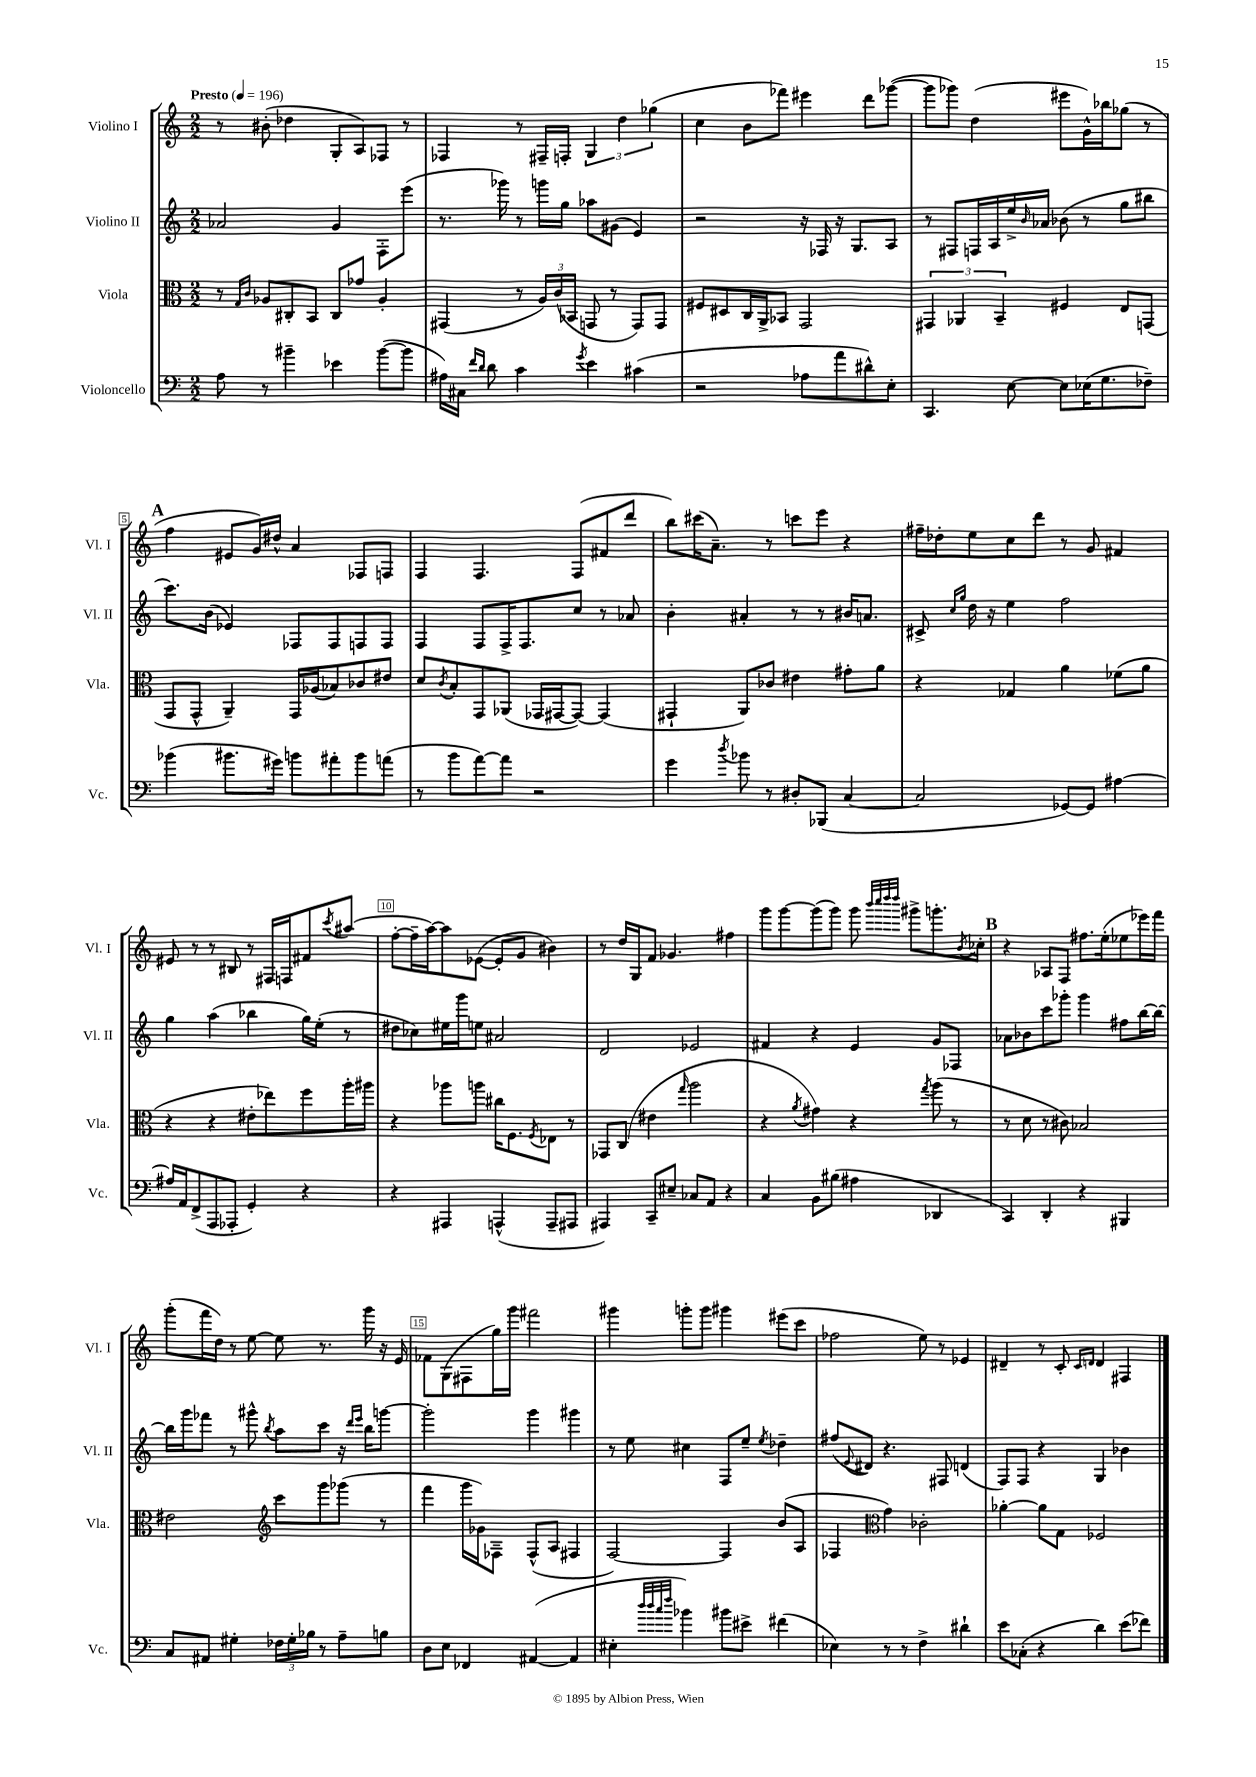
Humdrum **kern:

**kern	**kern	**kern	**kern
*staff4	*staff3	*staff2	*staff1
*clefF4	*clefC3	*clefG2	*clefG2
*k[]	*k[]	*k[]	*k[]
*M2/2	*M2/2	*M2/2	*M2/2
*MM196	*MM196	*MM196	*MM196
8A\	8r	2a-/	8r
.	16qqG/LL	.	.
.	16qqc/JJ	.	.
8r	8A-/L	.	(8b#'\
4b#~\	8C#'/	.	4dd-\
.	8BB/J	.	.
4e-\	8C#/L	4g/	8G'/L
.	8g-/J	.	8A/)
([8b#\L	4A-'/	8F'\L	8F-/J
8b#\]J	.	(8eee\J	8r
=	=	=	=
16A#\LL)	(4GG#/	8.r	4F-/
16C#\JJ	.	.	.
16qqf/LL	.	.	.
16qqd/JJ	.	.	.
8d\	.	.	.
.	.	16ggg-\)	.
4c\	8r	8r	8r
.	24A/LL)	16ggg\LL	16F#~/LL
.	(24c/	.	.
.	.	16gg\JJ	16F'/JJ
.	24BB-/JJ	.	.
8qg/	.	.	.
4e\	8GG/	8aa-\L	6G/
.	8r	(8g#\J	.
.	.	.	6dd\
(4c#\	8GG/L)	4e/)	.
.	.	.	(6gg-\
.	8GG/J	.	.
=	=	=	=
2r	8F#/L	2r	4cc\
.	8D#/	.	.
.	16C/L	.	8b\L
.	16AA^/J	.	.
.	8BB-/J	.	8fff-\J)
8A-\L	2GG/	16r	4eee#\
.	.	16F-/	.
8a\	.	16r	.
.	.	8.G/L	.
8d#^^\)	.	.	8ddd\L
8E'\J	.	8A/J	([8ggg-\J
=	=	=	=
4.CC/	6GG#/	8r	8ggg-\]L
.	.	8F#/L	8ggg-\J)
.	6AA-/	.	.
.	.	16F/L	(4dd\
.	.	16A/	.
.	6BB~/	.	.
[8E\	.	16ee^/	.
.	.	16qqb/	.
.	.	16a-/JJ	.
8E\]L	4F#/	(8b-\	8eee#\L
(16E-\K	.	8r	16g^^\L)
8.G\	.	.	16bb-\J
.	8E/L	8gg\L	(8gg-\J
8F-~\J)	(8GG/J	8bb#\J	8r
=	=	=	=
(4b-\	8GG/L	8.ccc\L)	4ff\
.	8GG^^/J	.	.
.	.	(16b\Jk	.
8.b#\L	4AA~/)	4e-/)	8e#/L
.	.	.	16g/L)
16g#\Jk)	.	.	16dd#^^/JJ
8b\L	16GG/LL	8F-/L	4a/
.	(16A-/J	.	.
8a#'\	8B-/)	8F-/	.
8b\	8c-/	8F/	8F-/L
(8a\J	8e#/J	8F/J	8F/J
=	=	=	=
8r	8d/L	4F/	4F/
.	8qc/	.	.
8b\L	8B'/	.	.
[8a\)	8GG/	8F/L	4.F/
8a\]J	(8AA-/J	16F^/K	.
.	.	8.F/	.
2r	16GG-/LL	.	.
.	[16GG#/J	.	.
.	8GG#/_J)	8cc/J	(8F/L
.	(4GG#/]	8r	8f#/
.	.	8a-/	8ddd/J
=	=	=	=
4g\	4GG#`/	4b'\	8bb\L)
.	.	.	(16ccc#\K
.	.	.	8.a~\J)
8qdd/	.	.	.
8b-\	8AA/L)	4a#'/	.
8r	8c-/J	.	8r
8D#'/L	4e#\	8r	8ccc\L
(8BBB-/J	.	8r	8eee\J
[4C/	8g#'\L	16b#/LK	4r
.	.	8.a/J	.
.	8a\J	.	.
=	=	=	=
2C/]	4r	8c#^/	16ff#~\LL
.	.	.	16dd-'\J
.	.	16qqcc/LL	.
.	.	16qqgg/JJ	.
.	.	16dd\	8ee\
.	.	16r	.
.	4G-/	4ee\	8cc\
.	.	.	8ddd\J
[8GG-/L)	4a\	2ff\	8r
8GG-/]J	.	.	8g/
[4A#\	(8f-\L	.	4f#/
.	8a\J	.	.
=	=	=	=
16A#/]LL	4r	4gg\	8e#/
16AA/J	.	.	.
(8FF^/	.	.	8r
8AAA/	4r	(4aa\	8r
8AAA-'/J	.	.	8B#/
4GG'/)	8e#'\L	4bb-\	8r
.	8ee-\)	.	16F#/LL
.	.	.	16F/J
4r	8ff\	16gg\LL)	8f#/
.	.	(16ee'\JJ	.
.	.	.	8qccc/
.	16aa'\L	8r	(8aa#/J
.	16aa#\JJ	.	.
=	=	=	=
4r	4r	8dd#\L	[8ff'\L
.	.	8cc-\)	16ff~\]L
.	.	.	[16aa\J)
4AAA#/	8aa-\L	16ee#\L	8aa\]
.	.	16ggg\J	.
.	8aa\J	8ee\J	([8e-\J
(4AAA^^/	16cc#\LK	2a#/	8e-'/]L
.	8.F\	.	.
.	.	.	8g/J
.	8qF/	.	.
8AAA~/L	8E-\J	.	4b#\)
8AAA#/J	8r	.	.
=	=	=	=
4AAA#/)	8GG-/L	2d/	8r
.	(8C/J	.	16dd/LL
.	.	.	16G/J
8CC~/L	4e#\	.	8f/J
8E#~/J	.	.	4.g-/
.	16qqgg/	.	.
8C-/L	2aa\	2e-/	.
8AA/J	.	.	.
4r	.	.	4ff#\
=	=	=	=
4C/	4r	4f#/	8ggg\L
.	.	.	[8ggg\
.	8qa/	.	.
8BB\L	4g#\)	4r	(8ggg\]
(8B#\J	.	.	8ggg\J)
4A#\	4r	4e/	8ggg\
.	.	.	32qqbbb/LLL
.	.	.	32qqcccc/
.	.	.	32qqdddd/
.	.	.	32qqdddd/JJJ
.	.	.	8ggg#^\L
.	8qgg/	.	.
4DD-/	(8aa\	8g/L	8.ggg'\
.	8r	8F-/J	.
.	.	.	8qb/
.	.	.	16cc-'\Jk
=	=	=	=
4CC/)	8r	8a-\L	4r
.	8d\	8b-\	.
4DD'/	8r	8ccc\	8A-/L
.	8c#\)	8ggg-'\J	8F/J
4r	2B-/	4ggg-\	8.ff#\L
.	.	.	(16ee'\k
4BBB#/	.	8ff#\L	8ee-\
.	.	[16bb\L	16eee-\L)
.	.	16bb\_JJ	16fff\JJ
=	=	=	=
8C/L	2e#\	16bb\]LL	(8ggg'\L
.	.	16ggg\J	.
8AA#/J	.	8fff-\J	16fff\L
.	.	.	16dd\JJ)
4G#'\	.	8r	8r
.	.	8ggg#^^\	[8ee\
*	*clefG2	*	*
.	.	8qbb/	.
24F-\LL	8ccc\L	8aa\L	8ee\]
24G#'\	.	.	.
24B-\JJ	.	.	.
8r	8ggg\	8ccc\J	8.r
8A~\L	(8ggg-\J	16r	.
.	.	16qqddd/LL	.
.	.	16qqeee/JJ	.
.	.	16bb\LK	16ggg\
8B\J	8r	[8ggg\J	16r
.	.	.	16e/
=	=	=	=
8D\L	4fff\	2ggg'\]	8f-\L
8E\J	.	.	(8G\
4FF-/	16ggg\LL	.	8F#\
.	16g-\J)	.	.
.	8F-~\J	.	16gg\L)
.	.	.	16ggg\JJ
([4AA#/	(8F-^^/L	4ggg\	2fff#\
.	8A/J	.	.
4AA#/]	4F#/	4ggg#\	.
=	=	=	=
4E#'\	[2F/)	8r	4ggg#\
.	.	8ee\	.
32qqdd/LLL	.	.	.
32qqdd/	.	.	.
32qqcc/	.	.	.
32qqff/JJJ	.	.	.
4b-\)	.	4cc#\	8ggg'\L
.	.	.	8ggg\J
8b#\L	4F/]	8F/L	4ggg#\
8e#^\J	.	8ee~/J	.
.	.	8qee/	.
(4f#\	(8b/L	4dd-~\	(8eee#\L
.	8A/J	.	8ccc\J
=	=	=	=
4E-\)	4F-/	(8ff#/L	2ff-\
.	.	8qqe/	.
.	.	8d#/J)	.
*	*clefC3	*	*
8r	4g\)	4.r	.
8r	.	.	.
4F^\	2c-'\	.	8ee\)
.	.	8F#/	8r
4d#`\	.	(4d/	4e-/
=	=	=	=
8e\L	[4a-'\	8F/L)	4d#~/
(8C-'\J	.	8F/J	.
4r	8a-\]L	4r	8r
.	8G\J	.	8c'/
.	.	.	16qqc/LL
.	.	.	16qqd/JJ
4d\)	2F-/	4G/	4d/
(8e\L	.	4b-\	4F#/
8f-\J)	.	.	.
==	==	==	==
*-	*-	*-	*-
